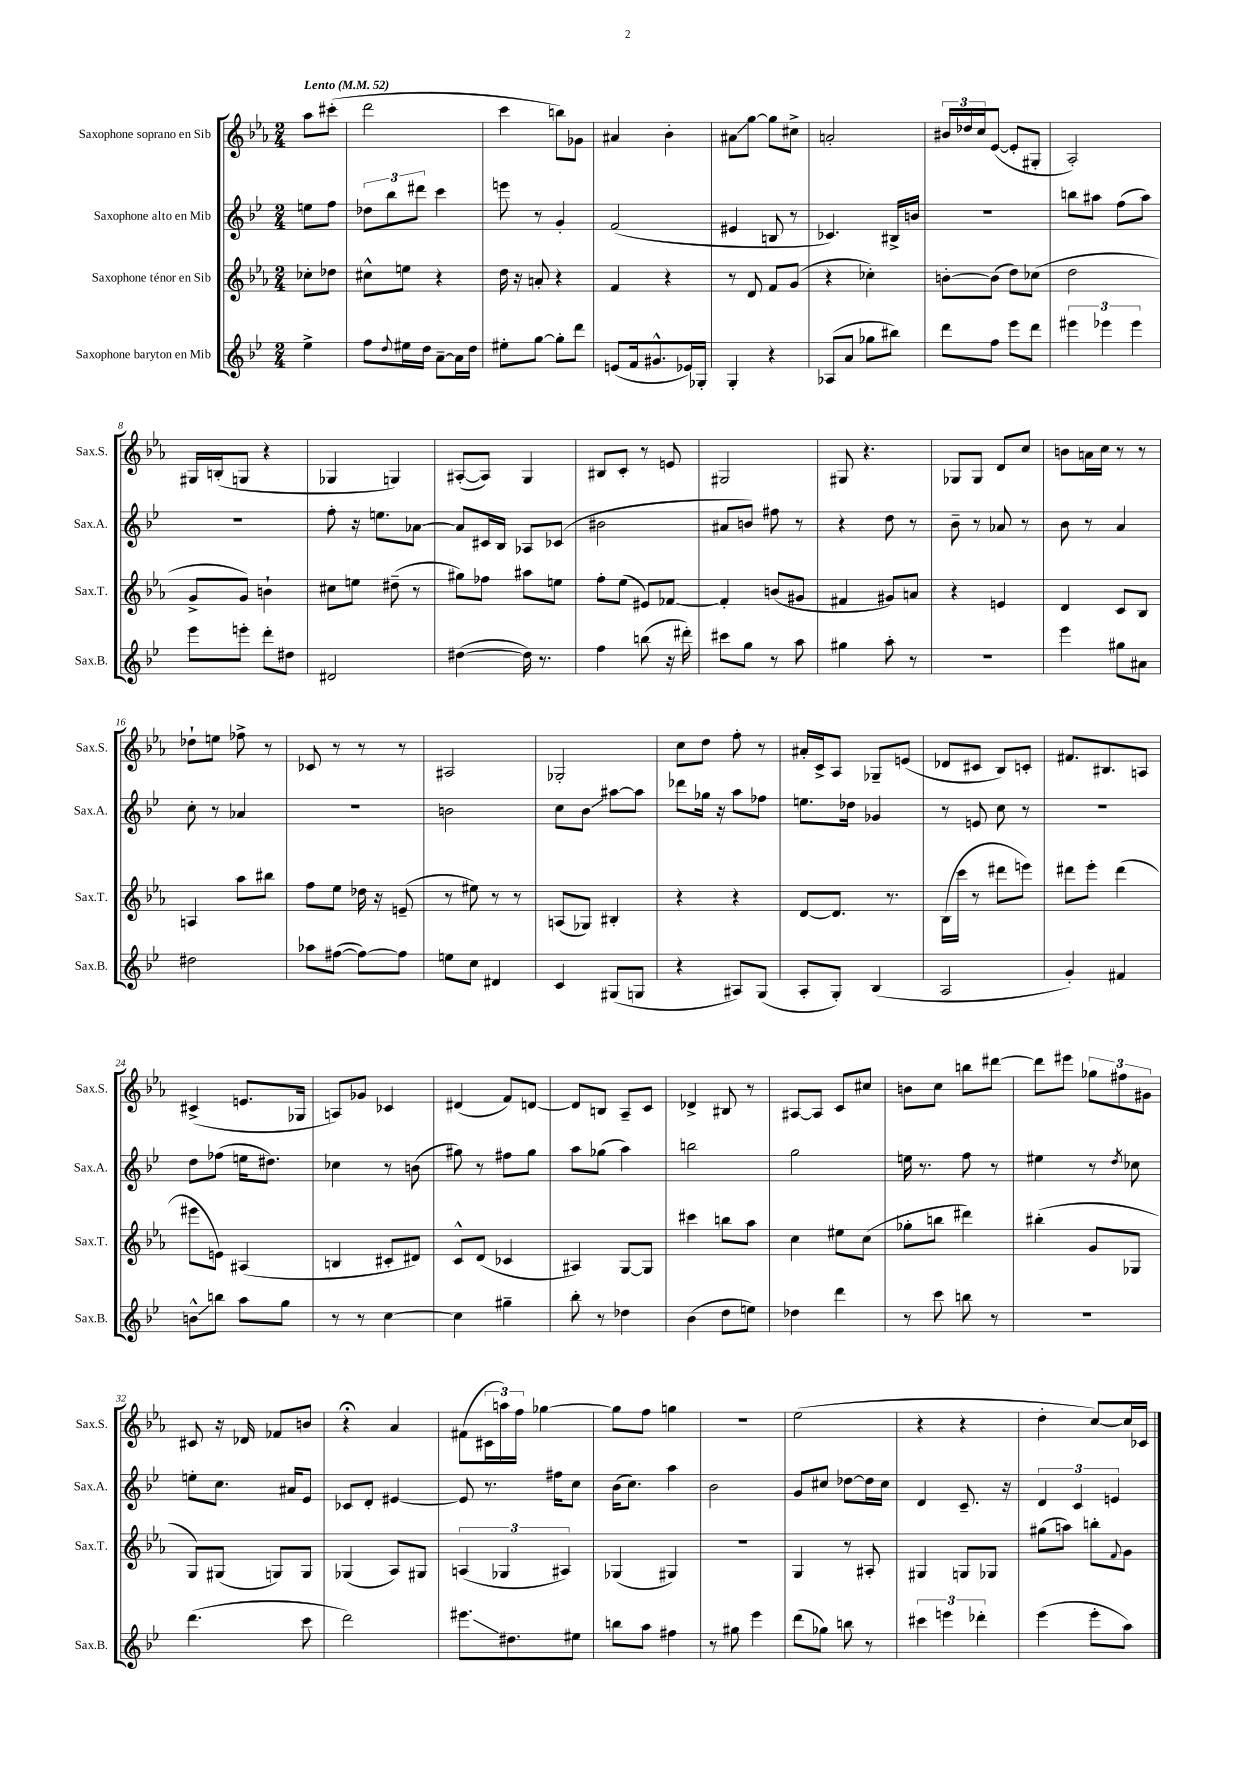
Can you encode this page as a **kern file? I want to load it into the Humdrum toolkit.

**kern	**kern	**kern	**kern
*staff4	*staff3	*staff2	*staff1
*clefG2	*clefG2	*clefG2	*clefG2
*k[b-e-]	*k[b-e-a-]	*k[b-e-]	*k[b-e-a-]
*M2/4	*M2/4	*M2/4	*M2/4
*MM52	*MM52	*MM52	*MM52
4ee-^	8cc-'	8ee	8aa-
.	8dd-	8ff	(8ccc#'
=	=	=	=
8ff	8cc#^^	12dd-	2ddd
.	.	12bb-	.
8qqdd	.	.	.
16ee#	8ee	.	.
.	.	12ddd#	.
16dd	.	.	.
[8a~	4r	4ccc	.
16a]	.	.	.
16dd	.	.	.
=	=	=	=
8ee#'	16dd	8eee	4ccc
.	16r	.	.
[8gg	8a'	8r	.
8gg']	4r	4g'	8bb)
8ddd	.	.	8g-
=	=	=	=
(8e	4f	(2f	4a#
16f	.	.	.
8.g#^^	.	.	.
.	4r	.	4b-'
16e-)	.	.	.
16G-'	.	.	.
=	=	=	=
4G'	8r	4e#	8a#
.	8d	.	[8gg
4r	8f	8B	8gg]
.	(8g	8r	8cc#^
=	=	=	=
(8A-	4r	4.c-)	2a'
8a	.	.	.
8gg-	4cc-')	.	.
8bb#)	.	16B#^	.
.	.	16b	.
=	=	=	=
8ddd	[8b'	2r	24b#
.	.	.	24dd-
.	.	.	24cc
8ff	(8b]	.	([8e-
8eee-	8dd)	.	8e-']
8ddd	(8cc-	.	8G#'
=	=	=	=
6eee#	2dd	8bb	2A-')
.	.	8aa#	.
6eee-	.	.	.
.	.	(8ff	.
6eee-	.	.	.
.	.	8aa#)	.
=	=	=	=
8eee-	8g^	2r	16G#
.	.	.	(16B'
8eee'	8g)	.	8G
8ddd'	4b`	.	4r
8dd#	.	.	.
=	=	=	=
2d#	8cc#	8ff'	4G-
.	8ee	16r	.
.	.	8.ee	.
.	(8dd#~	.	4G)
.	8r	[8a-	.
=	=	=	=
([4dd#	8gg#)	8a-]	([8A#'
.	8ff-	16c#	8A#])
.	.	16B-	.
16dd#])	8aa#	8A-	4G
8.r	.	.	.
.	8ee	(8c-	.
=	=	=	=
4ff	8ff'	2b#	8B#
.	(8ee-	.	8c'
(8bb	8e#)	.	8r
16r	[8f-	.	8e
16ddd#')	.	.	.
=	=	=	=
8ccc#	4f-']	8a#	2G#
8gg	.	8b)	.
8r	(8b	8ff#	.
8aa	8g#	8r	.
=	=	=	=
4gg#	4f#	4r	8G#
.	.	.	4.r
8aa'	8g#)	8dd	.
8r	8a	8r	.
=	=	=	=
2r	4r	8b-~	8G-
.	.	8r	8G-
.	4e	8a-	8d
.	.	8r	8cc
=	=	=	=
4eee-	4d	8b-	8b
.	.	8r	16a
.	.	.	16cc
8gg#	8c	4a	8r
8a#	8B-	.	8r
=	=	=	=
2dd#	4A	8cc'	8dd-`
.	.	8r	8ee
.	8aa-	4a-	8ff-^
.	8bb#	.	8r
=	=	=	=
8aa-	8ff	2r	8c-
([8ff#	8ee-	.	8r
8ff#_)	16dd-	.	8r
.	16r	.	.
8ff#]	(8e~	.	8r
=	=	=	=
8ee	8r	2b	2A#
8cc	8ee#)	.	.
4d#	8r	.	.
.	8r	.	.
=	=	=	=
4c	(8A	8cc	2G-'
.	8G-)	8b-	.
(8G#	4B#'	[8aa#	.
8G	.	8aa#]	.
=	=	=	=
4r	4r	8ddd-	8cc
.	.	16gg-	8dd
.	.	16r	.
8A#)	4r	8aa	8ff'
(8G	.	8ff-	8r
=	=	=	=
8A'	[8d	8.ee	16a#'
.	.	.	16c^
8G')	8.d]	.	8A-
.	.	16dd-	.
(4B-	.	4g-	8G-~
.	8.r	.	.
.	.	.	(8e
=	=	=	=
2A	(16B-	8r	8d-
.	16ccc	.	.
.	8r	8e	8c#
.	8ddd#	8cc	8B-)
.	8eee)	8r	8c'
=	=	=	=
4g')	8ddd#	2r	8.f#
.	8eee-'	.	.
.	.	.	8.B#
4f#	(4ddd#	.	.
.	.	.	8A
=	=	=	=
8b^^	8eee#	8dd	(4c#^
8bb	8e)	(8ff-	.
8aa	(4A#	16ee	8.e
.	.	8.dd#)	.
8gg	.	.	.
.	.	.	16G-
=	=	=	=
8r	4B	4cc-	8A)
8r	.	.	8g-
[4cc	8c#'	8r	4c-
.	8d#)	(8b	.
=	=	=	=
4cc]	8c^^	8gg#)	(4d#
.	(8d	8r	.
4gg#~	4c-	8ff#	8f)
.	.	8gg#	[8d
=	=	=	=
8bb-'	4A#)	8aa	8d]
8r	.	(8gg-	8B
4dd-	[8G	4aa)	8A-~
.	8G]	.	8c
=	=	=	=
(4b-	4ccc#	2bb	4d-^
8dd	8bb	.	8B#
8ee)	8aa-	.	8r
=	=	=	=
4dd-	4cc	2gg	[8A#
.	.	.	8A#]
4ddd	8ee#	.	8c
.	(8cc	.	8cc#
=	=	=	=
8r	8gg-'	16ee	8b
.	.	8.r	.
8ccc	8bb	.	8cc
8bb	4ddd#)	8ff	8bb
8r	.	8r	[8ddd#
=	=	=	=
2r	(4bb#'	4ee#	8ddd#]
.	.	.	8eee#
.	8g	8r	12gg-
.	.	.	12ff#
.	.	8qdd	.
.	8G-	8cc-	.
.	.	.	12g#
=	=	=	=
(4.ddd	8G)	8ee'	8c#
.	(8G#	8.cc	16r
.	.	.	16d-
.	8G)	.	8f-
.	.	16a#	.
8ccc	8G	8e-	8b
=	=	=	=
2ddd)	(4G-	8c-	4r;
.	.	8d'	.
.	8A-)	[4e#	4a-
.	8G#	.	.
=	=	=	=
8.eee#	(6A	8e#]	(8f#
.	.	8.r	24c#
.	6G-	.	24aa)
8.dd#	.	.	.
.	.	.	24ff
.	.	.	[4gg-
.	.	16ff#	.
.	6A#)	.	.
8ee#	.	8cc	.
=	=	=	=
8bb	(4G-	(16b-	8gg-]
.	.	8.cc)	.
8aa	.	.	8ff
4ff#	4G#)	4aa	4gg
=	=	=	=
8r	2r	2b-	2r
8gg#	.	.	.
4eee-	.	.	.
=	=	=	=
(8ddd	4G	8g	(2ee-
8gg-)	.	8cc#	.
8bb	8r	[8dd-	.
8r	8A#'	16dd-]	.
.	.	16cc#	.
=	=	=	=
6ccc#	4G#	4d	4r
6eee	.	.	.
.	8G	8.c~	4r
6ddd-'	.	.	.
.	8G-	.	.
.	.	16r	.
=	=	=	=
(4eee-	(8gg#	6d	4dd'
.	8aa)	.	.
.	.	6c	.
8eee-'	8bb'	.	[8cc)
.	.	6e	.
.	8qqf	.	.
8aa)	8g	.	16cc]
.	.	.	16c-
==	==	==	==
*-	*-	*-	*-
